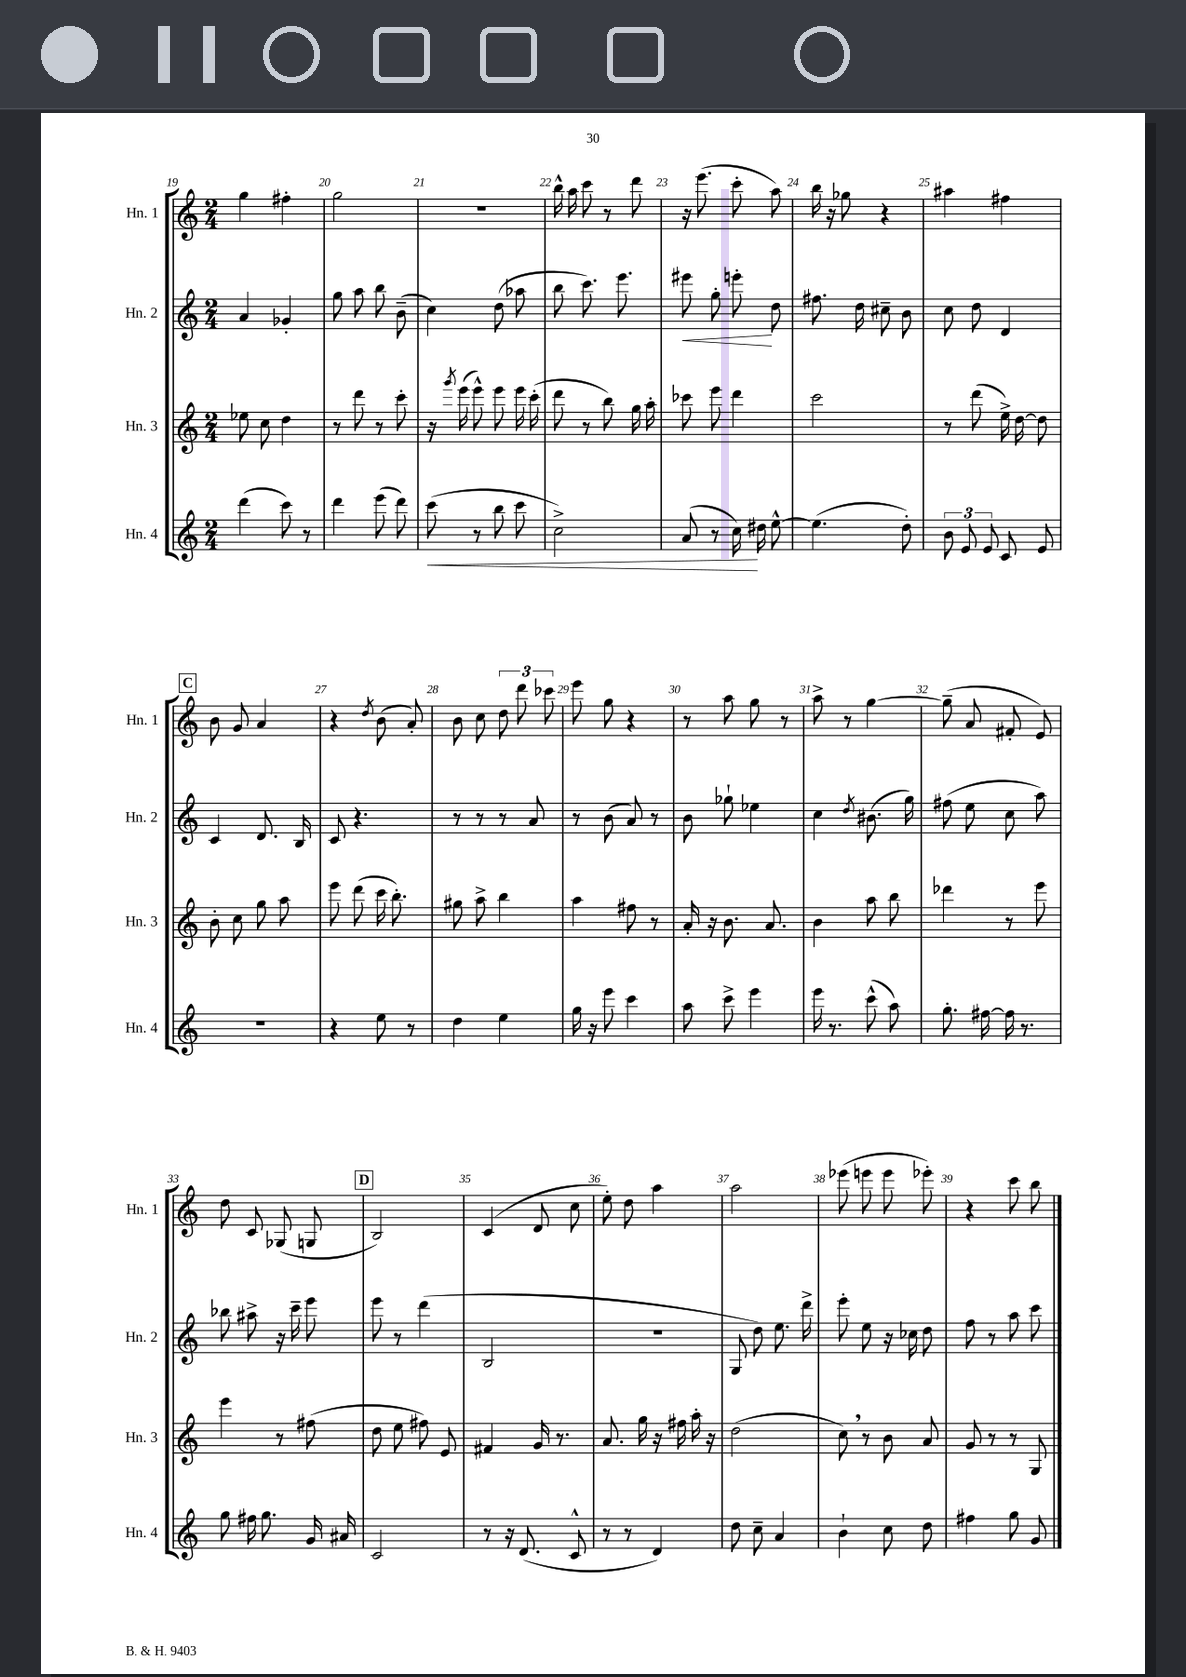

**kern	**kern	**kern	**kern
*staff4	*staff3	*staff2	*staff1
*clefG2	*clefG2	*clefG2	*clefG2
*k[]	*k[]	*k[]	*k[]
*M2/4	*M2/4	*M2/4	*M2/4
(4ddd	8ee-	4a	4gg
.	8cc	.	.
8ccc)	4dd	4g-'	4ff#'
8r	.	.	.
=	=	=	=
4ddd	8r	8gg	2gg
.	8ddd	8aa	.
(8eee	8r	8bb	.
8ddd)	8ccc'	(8b~	.
=	=	=	=
(8ccc	16r	4cc)	2r
.	8qggg	.	.
.	(16eee	.	.
8r	8eee^^)	.	.
8bb	8eee	(8dd	.
8ccc	16eee	8aa-	.
.	(16ccc'	.	.
=	=	=	=
2cc^)	8ddd	8bb	16bb^^
.	.	.	16aa
.	8r	8.ccc)	8ccc
.	8bb)	.	8r
.	.	8.eee	.
.	16gg	.	8ddd
.	16aa'	.	.
=	=	=	=
(8a	8ccc-	8eee#	16r
.	.	.	(8.eee
8r	8eee	8gg'	.
16cc)	4ddd	8eee'	8ccc'
16dd#	.	.	.
[8ee^^	.	8dd	8aa)
=	=	=	=
(4.ee]	2ccc	8.ff#	16bb
.	.	.	16r
.	.	.	8gg-
.	.	16dd	.
.	.	8cc#~	4r
8dd')	.	8b	.
=	=	=	=
12b	8r	8cc	4aa#
12e	.	.	.
.	(8ddd	8dd	.
12e	.	.	.
8c	16ee^)	4d	4ff#
.	[16dd	.	.
8e	8dd]	.	.
=	=	=	=
2r	8b'	4c	8b
.	8cc	.	8g
.	8gg	8.d	4a
.	8aa	.	.
.	.	16B	.
=	=	=	=
4r	8eee	8c	4r
.	(8ddd	4.r	.
.	.	.	8qdd
8ee	16ccc	.	(8b
.	8.bb')	.	.
8r	.	.	8a')
=	=	=	=
4dd	8gg#	8r	8b
.	8aa^	8r	8cc
4ee	4bb	8r	12dd
.	.	.	12ddd
.	.	8a	.
.	.	.	12ccc-
=	=	=	=
16gg	4aa	8r	8eee
16r	.	.	.
8eee	.	(8b	8gg
4ccc	8ff#	8a)	4r
.	8r	8r	.
=	=	=	=
8aa	16a'	8b	8r
.	16r	.	.
8ccc^	8.b	8gg-`	8aa
4eee	.	4ee-	8gg
.	8.a	.	.
.	.	.	8r
=	=	=	=
16eee	4b	4cc	8aa^
8.r	.	.	.
.	.	.	8r
.	.	8qdd	.
(8ccc^^	8aa	(8.b#	[4gg
8aa)	8bb	.	.
.	.	16gg)	.
=	=	=	=
8.gg'	4ddd-	(8ff#	(8gg~]
.	.	8ee	8a
[16ff#	.	.	.
16ff#]	8r	8cc	8f#'
8.r	.	.	.
.	8eee	8aa)	8e)
=	=	=	=
8gg	4eee	8bb-	8dd
16ff#	.	8aa#^	8c
8.gg	.	.	.
.	8r	16r	(8G-
.	.	16ccc~	.
16g	(8ff#	8eee	8G
16a#	.	.	.
=	=	=	=
2c	8dd	8eee	2B)
.	8ee	8r	.
.	8ff#)	(4ddd	.
.	8e	.	.
=	=	=	=
8r	4f#	2B	(4c
16r	.	.	.
(8.d	.	.	.
.	16g	.	8d
.	8.r	.	.
8c^^	.	.	8cc
=	=	=	=
8r	8.a	2r	8ee')
8r	.	.	8dd
.	16gg	.	.
4d)	16r	.	4aa
.	16ff#	.	.
.	16aa'	.	.
.	16r	.	.
=	=	=	=
8dd	(2dd	8G	2aa
8cc~	.	8dd)	.
4a	.	8.ee	.
.	.	16ddd^	.
=	=	=	=
4b`	8cc)	8eee'	(8eee-
.	8r	8ee	8eee
8cc	8b	16r	8eee
.	.	16cc-	.
8dd	8a	8dd	8eee-')
=	=	=	=
4ff#	8g	8ff	4r
.	8r	8r	.
8gg	8r	8aa	8ccc
8g	8G	8ccc	8bb
==	==	==	==
*-	*-	*-	*-
